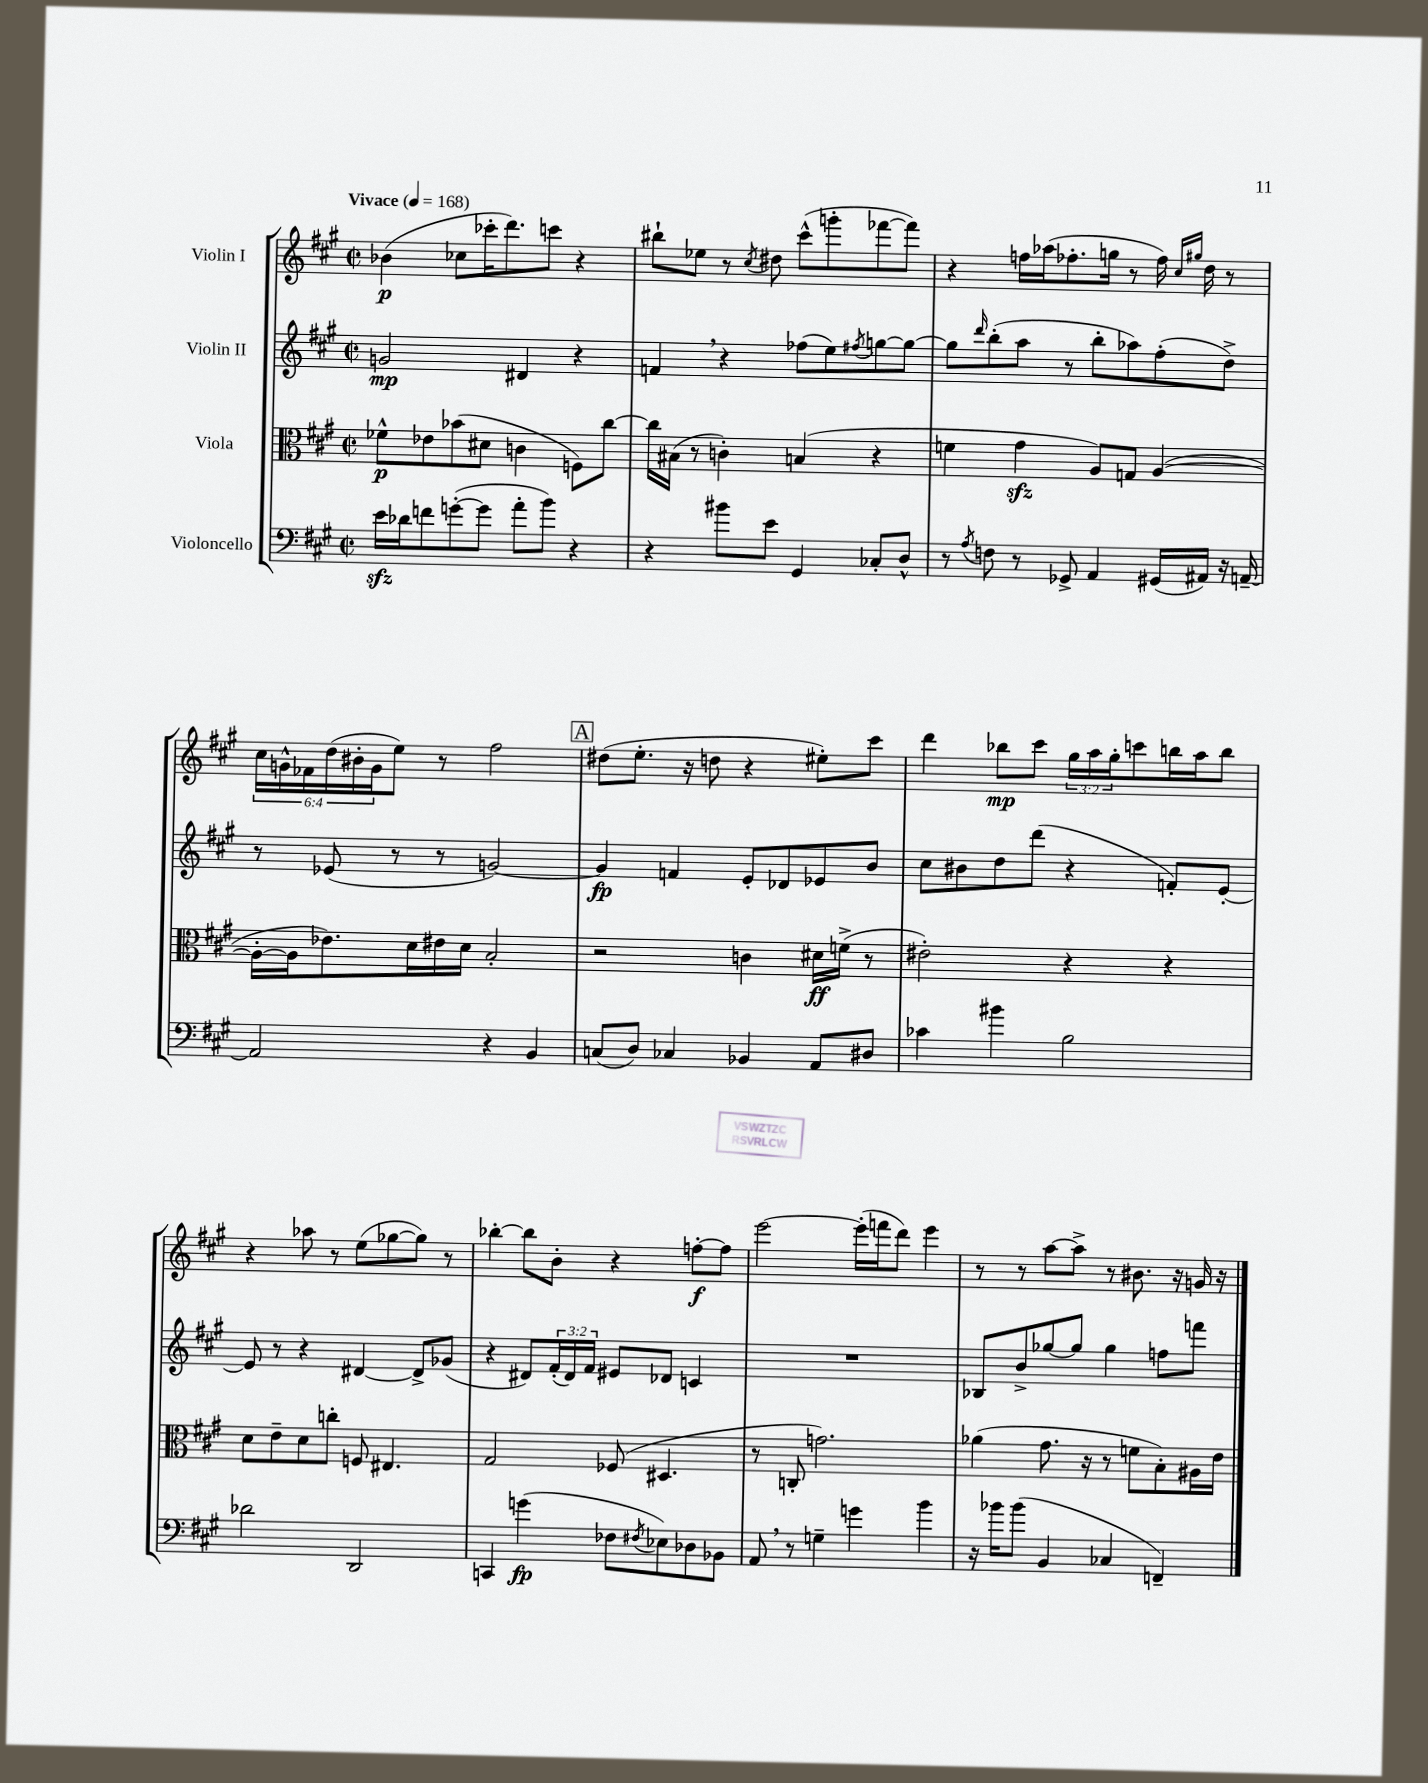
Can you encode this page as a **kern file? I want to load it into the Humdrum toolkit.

**kern	**kern	**kern	**kern
*staff4	*staff3	*staff2	*staff1
*clefF4	*clefC3	*clefG2	*clefG2
*k[f#c#g#]	*k[f#c#g#]	*k[f#c#g#]	*k[f#c#g#]
*M2/2	*M2/2	*M2/2	*M2/2
*met(c|)	*met(c|)	*met(c|)	*met(c|)
*MM168	*MM168	*MM168	*MM168
16e	8f-^^	2g	(4b-
16d-	.	.	.
8f	8e-	.	.
([8g'	(8b-	.	8cc-
8g]	8d#	.	16ccc-'
.	.	.	8.ddd)
8a'	4c	4d#	.
8b)	.	.	8ccc
4r	8F)	4r	4r
.	[8cc#	.	.
=	=	=	=
4r	16cc#]	4f	8bb#`
.	(16B#	.	.
.	8r	.	8ee-
8b#	4c')	4r	8r
.	.	.	8qcc#
8e	.	.	8dd#
4GG#	(4B	(8ff-	(8ccc#^^
.	.	8ee)	8ggg'
.	.	8qff#	.
8C-'	4r	[8gg	[8fff-
8D^^	.	8gg_	8fff-])
=	=	=	=
8r	4f	8gg]	4r
8qA	.	16qqddd	.
8F	.	(8bb'	.
8r	4g#	8aa	16ff
.	.	.	(16aa-
8GG-^	.	8r	8.ff-'
4AA	8A)	8bb'	.
.	.	.	16gg
.	8G	8aa-)	8r
(16GG#	([4A	(8ff#'	16ff-)
.	.	.	16qqcc#
.	.	.	16qqgg#
16AA#)	.	.	16dd
16r	.	8dd^)	8r
[16AA~	.	.	.
=	=	=	=
2AA]	16A'_	8r	24cc#
.	.	.	24g^^
.	16A]	.	.
.	.	.	24f-
.	8.e-)	(8e-	(24dd
.	.	.	24b#'
.	.	.	24g
.	.	8r	8ee)
.	16d	.	.
.	16e#	8r	8r
.	16d	.	.
4r	2B'	[2g)	2ff#
4BB	.	.	.
=	=	=	=
(8C	2r	4g]	(8dd#
8D)	.	.	8.ee'
4C-	.	4f	.
.	.	.	16r
.	.	.	8dd
4BB-	4c	8e'	4r
.	.	8d-	.
8AA	16d#	8e-	8ee#')
.	(16f^	.	.
8D#	8r	8b	8ccc#
=	=	=	=
4c-	2e#')	8cc#	4ddd
.	.	8b#	.
4b#	.	8dd	8bb-
.	.	(8ddd	8ccc#
2B	4r	4r	24gg#
.	.	.	24aa
.	.	.	24gg#'
.	.	.	8ccc
.	4r	8f')	16bb
.	.	.	16aa
.	.	[8e'	8bb
=	=	=	=
2d-	8d	8e]	4r
.	8e~	8r	.
.	8d	4r	8aa-
.	8cc'	.	8r
2DD	8F	[4d#	(8ee
.	4.E#	.	[8gg-
.	.	8d#^]	8gg-])
.	.	(8g-	8r
=	=	=	=
4CC	2G#	4r	[4bb-'
(4g	.	8d#)	8bb-]
.	.	(24f#'	8b'
.	.	24d#)	.
.	.	24f#	.
8F-	(8F-	8e#	4r
8qF#	.	.	.
8E-)	4.D#	8d-	.
8D-	.	4c	[8ff'
8BB-	.	.	8ff]
=	=	=	=
8AA	8r	1r	[2eee
8r	8C'	.	.
4G~	2.g)	.	.
4g	.	.	(16eee']
.	.	.	16fff
.	.	.	8ddd)
4b	.	.	4eee
=	=	=	=
16r	(4a-	8B-	8r
16b-	.	.	.
(8b-	.	8b^	8r
4BB	8.g#	[8gg-	[8aa
.	.	8gg-]	8aa^]
.	16r	.	.
4C-	8r	4gg-	8r
.	8f	.	8.b#
4FF~)	8B')	8ff	.
.	.	.	16r
.	16A#	8fff	16g
.	16e	.	16r
==	==	==	==
*-	*-	*-	*-
